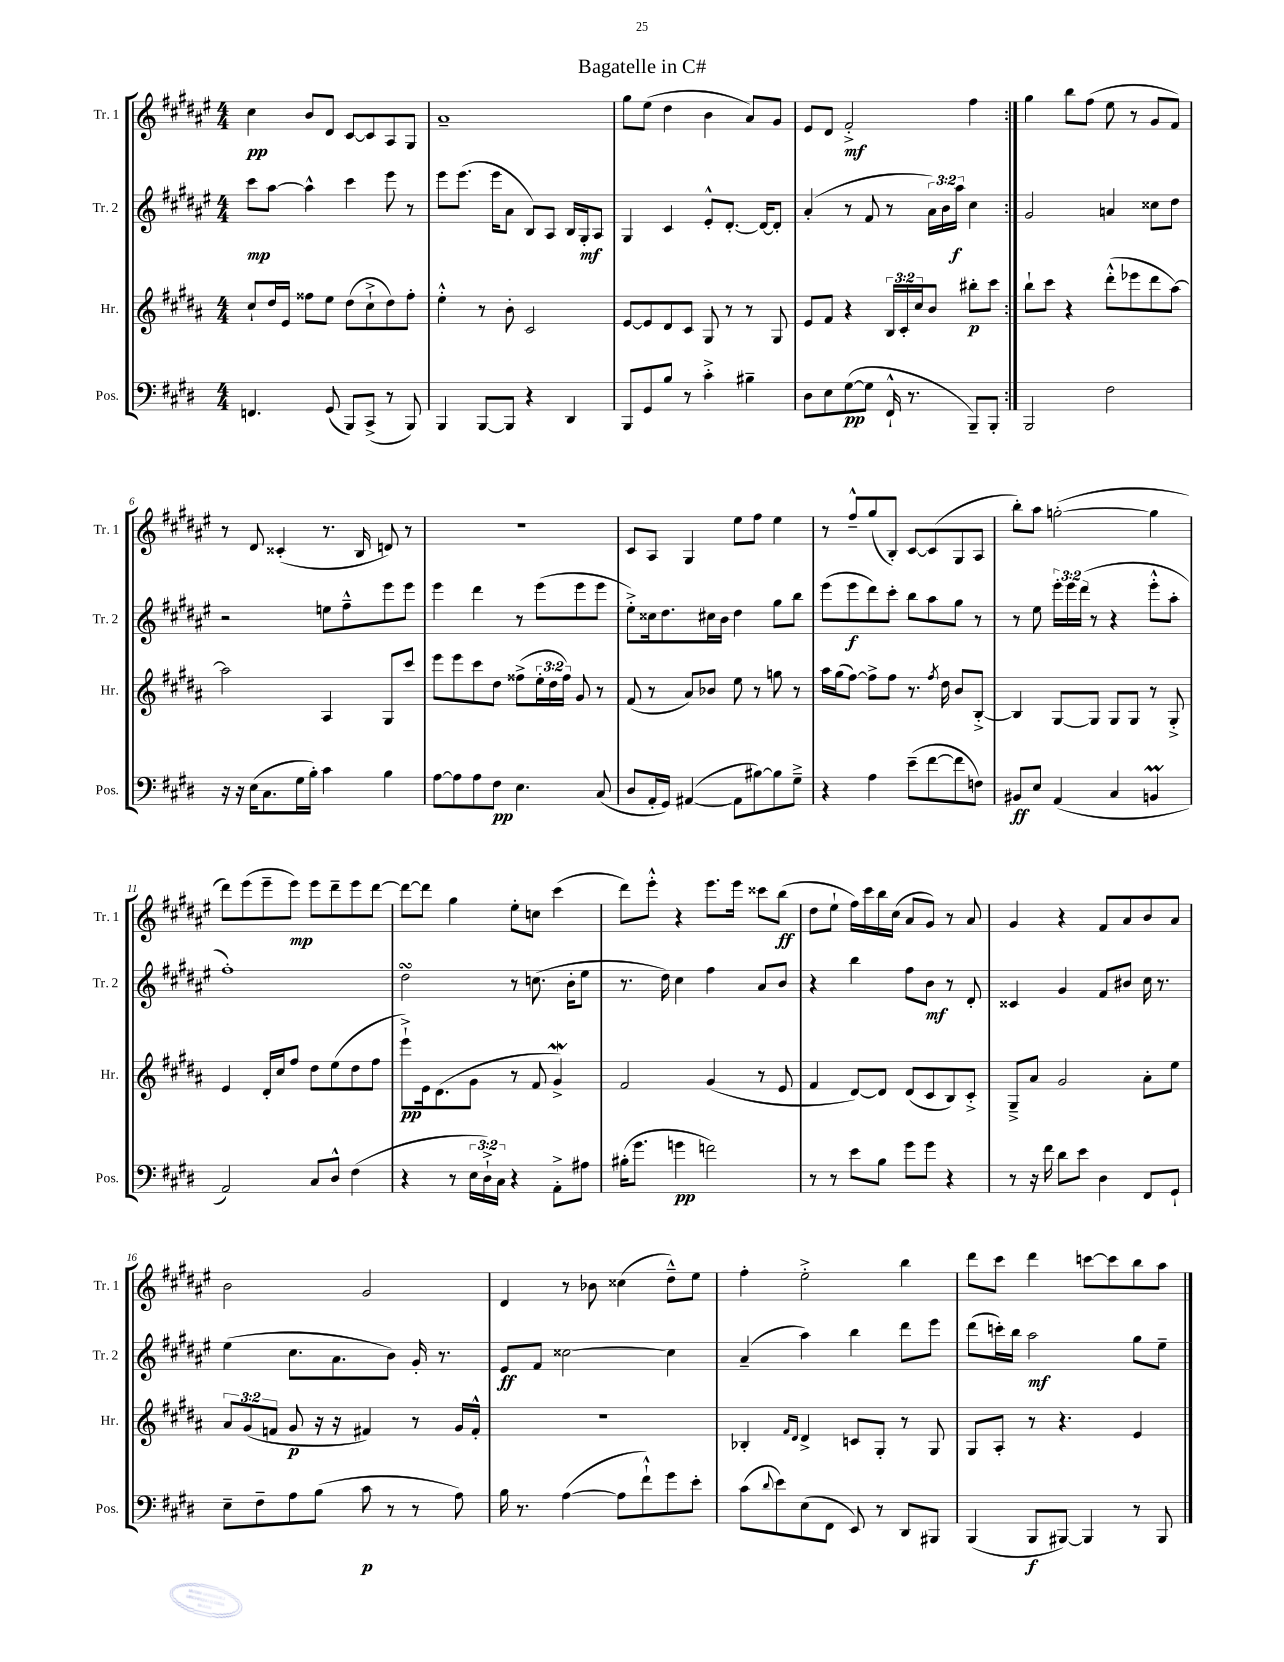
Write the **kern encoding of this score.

**kern	**kern	**kern	**kern
*staff4	*staff3	*staff2	*staff1
*clefF4	*clefG2	*clefG2	*clefG2
*k[f#c#g#d#]	*k[f#c#g#d#a#]	*k[f#c#g#d#a#e#]	*k[f#c#g#d#a#e#]
*M4/4	*M4/4	*M4/4	*M4/4
4.FF	8cc#`	8ccc#	4cc#
.	16dd#	[8aa#	.
.	16e	.	.
.	8ff##	4aa#^^]	8b
(8GG#	8ee	.	8d#
8BBB)	(8dd#	4ccc#	[8c#
(8CC#^	8cc#`^	.	8c#]
8r	8dd#)	8eee#	8A#
8BBB)	8ff##'	8r	8G#
=	=	=	=
4BBB	4ee'^^	8eee#	1a#~
.	.	(8.eee#	.
[8BBB	8r	.	.
.	.	16eee#	.
8BBB]	8b'	8a#	.
4r	2c#	8B)	.
.	.	8A#	.
4DD#	.	16B	.
.	.	16G#'	.
.	.	8A#	.
=	=	=	=
8BBB	[8e	4G#	8gg#
8GG#	8e]	.	(8ee#
8B	8d#	4c#	4dd#
8r	8c#	.	.
4c#'^	8G#	8e#'^^	4b
.	8r	[8.d#'	.
4B#~	8r	.	8a#)
.	.	16d#_	.
.	8G#	8d#']	8g#
=	=	=	=
8D#	8e	(4a#'	8e#
8E	8f#	.	8d#
([8G#	4r	8r	2f#'^
8G#]	.	8f#	.
16FF#`^^	24B	8r	.
.	24c#'	.	.
8.r	.	.	.
.	24cc#	.	.
.	8b	24a#)	.
.	.	24b	.
.	.	24aa#	.
8BBB~)	8bb#'	4cc#	4ff#
8BBB'	8ccc#	.	.
=:|!	=:|!	=:|!	=:|!
2BBB	8bb`	2g#	4gg#
.	8ccc#	.	.
.	4r	.	8bb
.	.	.	(8ff#
2F#	(8ddd#'^^	4a	8ee#
.	8eee-	.	8r
.	8ddd#	8cc##	8g#
.	[8aa#)	8dd#	8f#)
=	=	=	=
16r	2aa#]	2r	8r
16r	.	.	.
(16E	.	.	8d#
8.C#	.	.	.
.	.	.	(4c##'
16G#	.	.	.
16B')	.	.	.
4c#	4A#	8ee	8.r
.	.	8ff#~^^	.
.	.	.	16B
4B	8G#	8eee#	8d)
.	8ccc#	8eee#	8r
=	=	=	=
[8A	8eee	4eee#	1r
8A]	8eee	.	.
8A	8ccc#	4ddd#	.
8F#	8dd#	.	.
4.E	(8ff##^	8r	.
.	24ee'	(8eee#	.
.	24dd#	.	.
.	24ff##)	.	.
.	8g#	8eee#	.
(8C#	8r	8eee#	.
=	=	=	=
8D#	(8f#	8ee#'^)	8c#
16AA'	8r	16cc##	8A#
16GG#)	.	8.dd#	.
([4AA#	8a#)	.	4G#
.	8b-	16cc#	.
.	.	16b	.
8AA#]	8ee	4dd#	8ee#
[8B#)	8r	.	8ff#
8B#]	8gg	8gg#	4ee#
8G#~^	8r	8bb	.
=	=	=	=
4r	16aa#	(8eee#	8r
.	(16gg#	.	.
.	[8ff#)	8eee#	8ff#~^^
4A	8ff#^]	8ddd#)	(8gg#
.	8ff#	8ccc#'	8B')
(8e~	8.r	8bb	[8c#
[8f#	.	8aa#	(8c#]
.	8qff#	.	.
.	16dd#	.	.
8f#]	8b	8gg#	8G#
8F)	[8B'^	8r	8A#
=	=	=	=
8BB#	4B]	8r	8bb')
8E	.	8ee#	8aa#
(4AA	[8G#	24eee#'	([2gg'
.	.	24eee#	.
.	.	(24ddd#	.
.	8G#]	8r	.
4C#	8G#	4r	.
.	8G#	.	.
4BB	8r	8eee#'^^	4gg]
.	8G#'^	8aa#'	.
=	=	=	=
2AA)	4e	1ff#')	8ddd#)
.	.	.	(8eee#
.	16d#'	.	8eee#~
.	16cc#	.	.
.	8ff#	.	8eee#)
8C#	8dd#	.	8eee#
8D#^^	(8ee	.	8ddd#~
(4F#	8dd#	.	8eee#
.	8ff#	.	[8ddd#
=	=	=	=
4r	8eee`^)	2dd#	8ddd#_
.	16e	.	8ddd#]
.	(8.d#	.	.
8r	.	.	4gg#
24E	8g#	.	.
24D#`^)	.	.	.
24C#	.	.	.
4r	8r	8r	8ee#'
.	8f#	(8.cc	8cc
8AA'^	4g#^)	.	(4ccc#
.	.	16b'	.
8A#	.	8ee#	.
=	=	=	=
(16B#'	2f#	8.r	8ddd#)
8.g#	.	.	.
.	.	.	8eee#'^^
.	.	16dd#)	.
4g	.	4cc#	4r
2f)	(4g#	4ff#	8.eee#
.	.	.	16eee#
.	8r	8a#	8ccc##
.	8e	8b	(8bb
=	=	=	=
8r	4f#	4r	8dd#
8r	.	.	8ee#`
8e	[8d#)	4bb	16ff#)
.	.	.	16ccc#
8B	8d#]	.	16bb
.	.	.	(16cc#
8g#	(8d#	8ff#	8a#
8g#	8c#	8b	8g#)
4r	8B)	8r	8r
.	8c#'^	8d#'	8a#
=	=	=	=
8r	8G#~^	4c##	4g#
16r	8a#	.	.
16f#	.	.	.
8d#	2g#	4g#	4r
8e	.	.	.
4D#	.	8f#	8f#
.	.	8b#	8a#
8FF#	8a#'	16cc#	8b
.	.	8.r	.
8GG#`	8ee	.	8a#
=	=	=	=
8E~	12a#	(4ee#	2b
.	(12g#	.	.
8F#~	.	.	.
.	12f	.	.
8A	8g#	8.cc#	.
(8B	16r	.	.
.	16r	8.a#	.
8c#	4f#)	.	2g#
8r	.	8b)	.
8r	8r	16g#'	.
.	.	8.r	.
8A)	16g#	.	.
.	16f#'^^	.	.
=	=	=	=
16B	1r	8e#	4d#
8.r	.	.	.
.	.	8f#	.
([4A	.	[2cc##	8r
.	.	.	8b-
8A]	.	.	(4cc##
8f#`^^)	.	.	.
8g#	.	4cc##]	8dd#~^^)
8e'	.	.	8ee#
=	=	=	=
(8c#	4B-'	(4a#~	4ff#'
8qqd#	.	.	.
8e)	.	.	.
.	16qqf#	.	.
.	16qqd#	.	.
(8E	4d#^	4aa#)	2ee#'^
8FF#	.	.	.
8EE)	8c	4bb	.
8r	8G#'	.	.
8DD#	8r	8ddd#	4bb
8BBB#	8G#	8eee#	.
=	=	=	=
(4BBB	8G#	(8ddd#	8ddd#
.	8A#'	16ccc')	8ccc#
.	.	16bb	.
8BBB	8r	2aa#	4ddd#
[8BBB#)	4.r	.	.
4BBB#]	.	.	[8ccc
.	.	.	8ccc]
8r	4e	8gg#	8bb
8BBB#	.	8ee#~	8aa#
==	==	==	==
*-	*-	*-	*-
